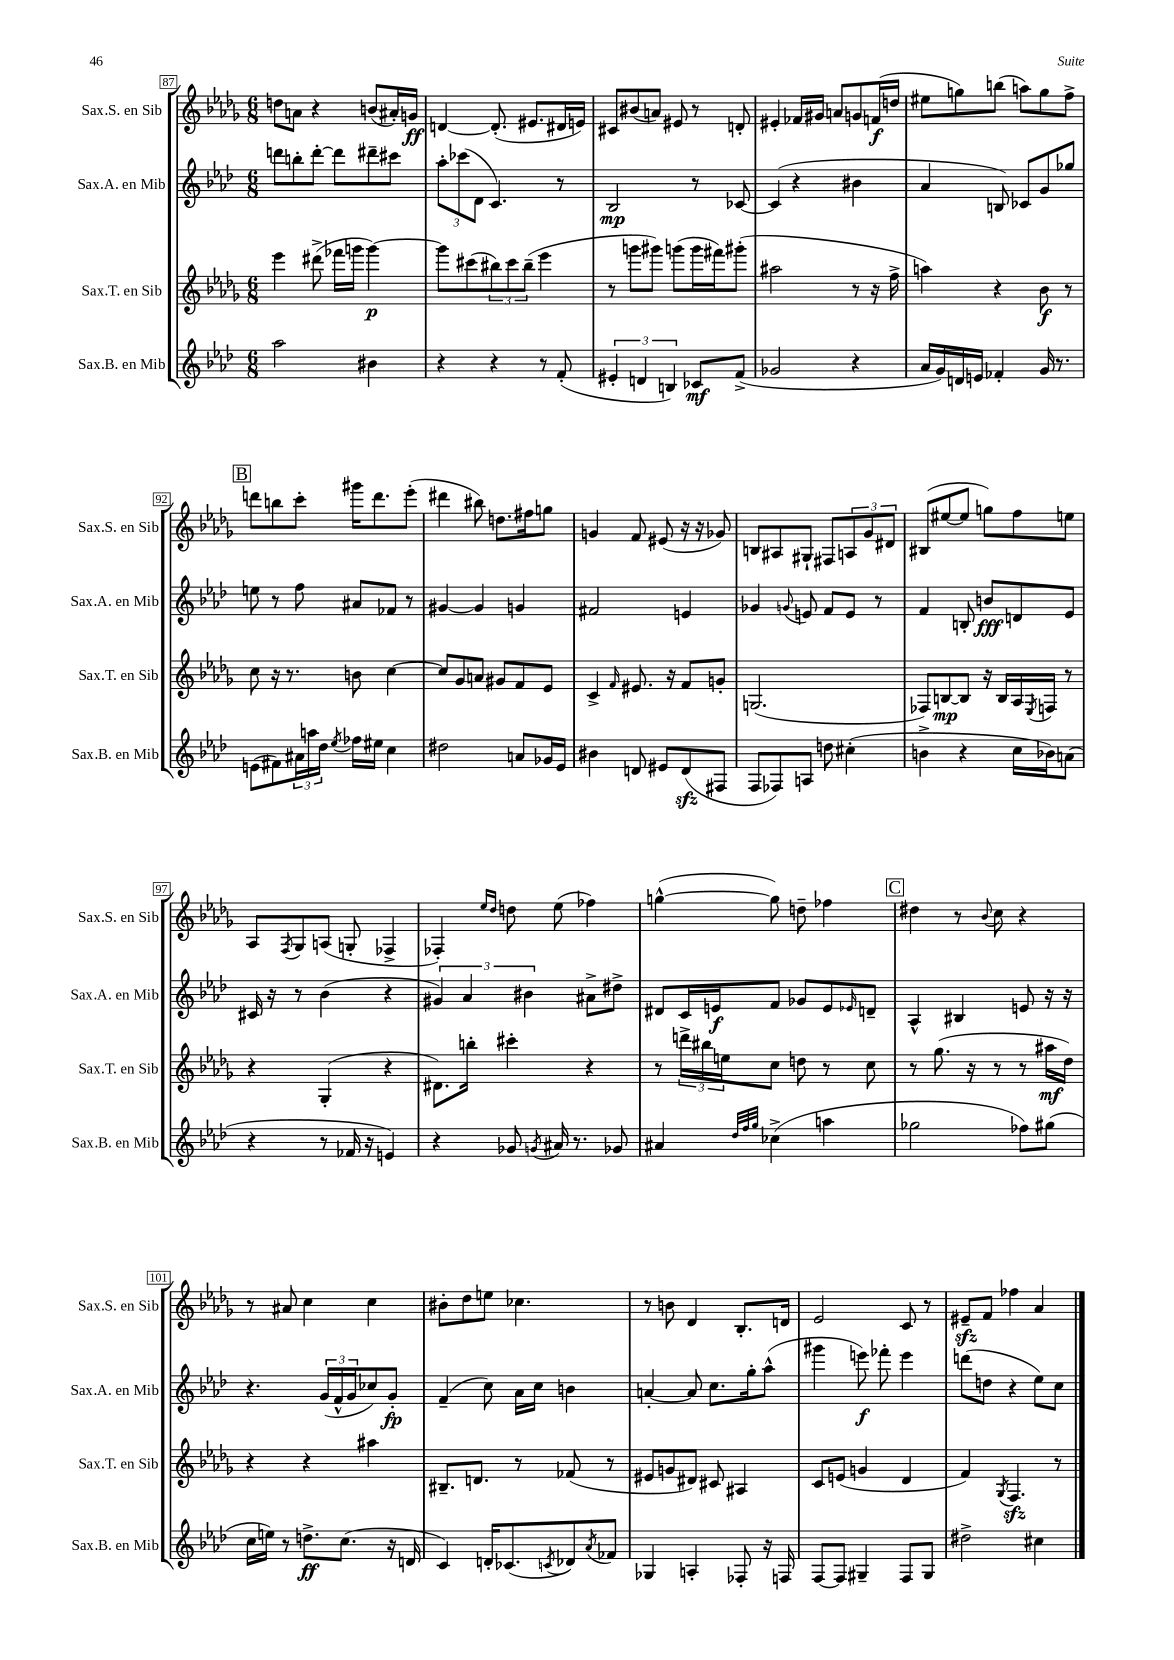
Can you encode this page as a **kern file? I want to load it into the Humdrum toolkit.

**kern	**kern	**kern	**kern
*staff4	*staff3	*staff2	*staff1
*clefG2	*clefG2	*clefG2	*clefG2
*k[b-e-a-d-]	*k[b-e-a-d-g-]	*k[b-e-a-d-]	*k[b-e-a-d-g-]
*M6/8	*M6/8	*M6/8	*M6/8
2aa-	4eee-	8ddd	8dd
.	.	8bb'	8a
.	(8ddd#^	[8ddd'	4r
.	16fff-	8ddd]	.
.	16ggg	.	.
4b#	[4ggg)	8ddd#~	(8b
.	.	8ccc#	16a#')
.	.	.	16g
=	=	=	=
4r	8ggg]	12aa-'	[4d
.	.	(12ccc-	.
.	(8ccc#	.	.
.	.	12d-	.
4r	12bb#)	4.c)	(8.d']
.	12ccc#	.	.
.	(12bb#~	.	.
.	.	.	8.e#
8r	4eee-	.	.
(8f'	.	8r	16d#
.	.	.	16e)
=	=	=	=
6e#'	8r	2B-	8c#
.	8ggg	.	(8b#
6d	.	.	.
.	8ggg#)	.	8a)
6B)	.	.	.
.	(8ggg	.	8e#
8c-	16ggg	8r	8r
.	16fff#)	.	.
(8f^	(8ggg#'	[8c-	8d'
=	=	=	=
2g-	2aa#	(4c-]	4e#'
.	.	4r	16f-
.	.	.	16g#
.	.	.	8a
4r	8r	4b#	8g
.	16r	.	(16f
.	16ff^	.	16dd
=	=	=	=
16a-	4aa)	4a-	8ee#
16g)	.	.	.
16d	.	.	8gg)
16e	.	.	.
4f-'	4r	8B)	(8bb
.	.	8c-	8aa)
16g	8b-	8g	8gg
8.r	.	.	.
.	8r	8gg-	8ff^
=	=	=	=
(8e	8cc	8ee	8ddd
8f#)	16r	8r	8bb
.	8.r	.	.
24a#	.	8ff	8ccc'
24aa	.	.	.
24dd-	.	.	.
8qee-	.	.	.
16ff-	8b	8a#	16ggg#
16ee#	.	.	8.ddd
4cc	[4cc	8f-	.
.	.	8r	(8eee-'
=	=	=	=
2dd#	8cc]	[4g#	4ddd#
.	8g-	.	.
.	8a	4g#]	8bb#)
.	8g#	.	8.dd
8a	8f	4g	.
.	.	.	16ff#
16g-	8e-	.	8gg
16e-	.	.	.
=	=	=	=
4b#	4c^	2f#	4g
.	16qqf	.	.
8d	8.e#	.	8f
8e#	.	.	(8e#
.	16r	.	.
(8d	8f	4e	16r
.	.	.	16r
8F#	8g'	.	8g-)
=	=	=	=
8F	(2.G	4g-	8B
8F-)	.	.	8A#
.	.	8qqg	.
8A	.	8e	8G#`
8dd	.	8f	8F#
(4cc#'	.	8e	12A
.	.	.	12g-
.	.	8r	.
.	.	.	12d#
=	=	=	=
4b^	8F-)	4f	(8B#
.	[8B	.	[8ee#
4r	8B]	8B'	8ee#]
.	16r	8b	8gg)
.	16B	.	.
16cc	16A-	8d	8ff
.	8qE-	.	.
16b-)	16F	.	.
(8a	8r	8e-	8ee
=	=	=	=
4r	4r	16c#	8A-
.	.	16r	.
.	.	.	8qF
.	.	8r	8G-
8r	(4G-'	(4b-	(8A
16f-	.	.	8G'
16r	.	.	.
4e)	4r	4r	4F-^
=	=	=	=
4r	8.d#)	6g#)	4F-')
.	.	6a-	.
.	16bb'	.	.
.	.	.	16qqee-
.	.	.	16qqdd-
8g-	4ccc#'	.	8dd
.	.	6b#	.
8qg	.	.	.
16a#	.	.	(8ee-
8.r	.	.	.
.	4r	8a#^	4ff-)
8g-	.	8dd#^	.
=	=	=	=
4a#	8r	8d#	([4gg^^
.	24ddd^	16c	.
.	24bb#	.	.
.	.	16e	.
.	24ee	.	.
32qqdd-	.	.	.
32qqff	.	.	.
32qqgg	.	.	.
(4cc-^	8cc	8f	8gg])
.	8dd	8g-	8dd~
4aa	8r	8e	4ff-
.	.	16qqe-	.
.	8cc	8d~	.
=	=	=	=
2gg-	8r	4A-^^	4dd#
.	(8.gg-	.	.
.	.	4B#	8r
.	16r	.	.
.	.	.	8qqb-
.	8r	.	8cc
8ff-)	8r	8e	4r
(8gg#	16aa#	16r	.
.	16dd-)	16r	.
=	=	=	=
16cc	4r	4.r	8r
16ee)	.	.	.
8r	.	.	8a#
8.dd^	4r	.	4cc
.	.	(24g	.
.	.	24f^^	.
(8.cc	.	.	.
.	.	24g	.
.	4aa#	8cc-)	4cc
16r	.	8g'	.
16d	.	.	.
=	=	=	=
4c)	8.B#~	(4f~	8b#'
.	.	.	8dd-
.	8.d	.	.
16d'	.	8cc)	8ee
(8.c-	.	.	.
.	8r	16a-	4.cc-
.	.	16cc	.
8qc	.	.	.
8d-)	(8f-	4b	.
8qa-	.	.	.
8f-	8r	.	.
=	=	=	=
4G-	8e#	[4a'	8r
.	8g	.	8b
4A'	8d#)	8a]	4d-
.	8c#	8.cc	.
8F-'	4A#	.	8.B-'
.	.	16gg'	.
16r	.	(8aa-^^	.
16F	.	.	16d
=	=	=	=
[8F	8c	4ggg#	2e-
8F]	(8e	.	.
4G#~	4g	8eee)	.
.	.	8fff-'	.
8F	4d-	4eee	8c
8G#	.	.	8r
=	=	=	=
2dd#^	4f)	(8ddd	8e#~
.	.	8dd	8f
.	8qG-	.	.
.	4.F	4r	4ff-
4cc#	.	8ee-)	4a-
.	8r	8cc	.
==	==	==	==
*-	*-	*-	*-
